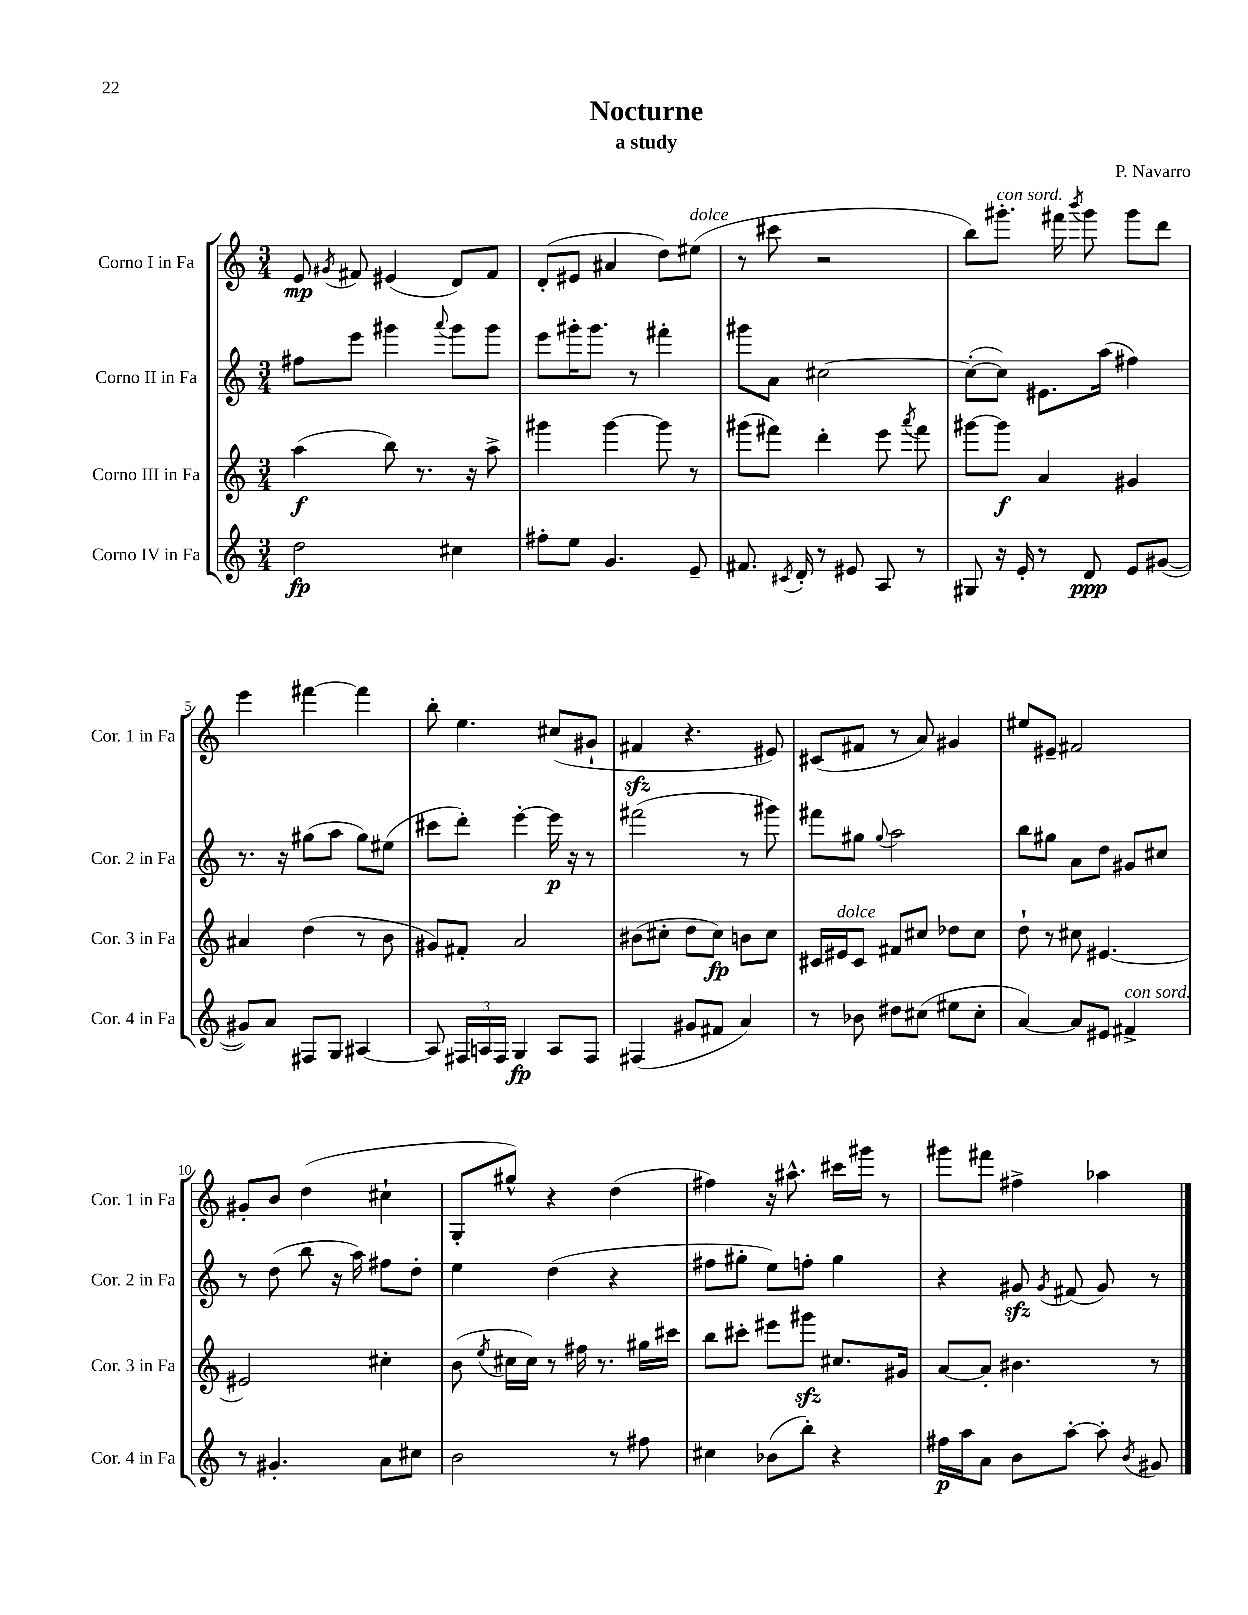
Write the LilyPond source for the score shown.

\header { title = "Nocturne" composer = "P. Navarro" subtitle = "a study" }
<<
\new StaffGroup <<
\new Staff = "s0" \with { instrumentName = "Corno I in Fa" shortInstrumentName = "Cor. 1 in Fa" } {
    \clef treble \key c \major \numericTimeSignature \time 3/4
    \autoBeamOff e'8\mp \acciaccatura { gis'8 } fis'8 eis'4( d'8[) fis'8] |
    d'8[-.( eis'8] ais'4 d''8[) eis''8]^\markup { \italic "dolce" }( |
    r8 cis'''8 r2 |
    b''8[) gis'''8.]-.^\markup { \italic "con sord." } fis'''16 \acciaccatura { b'''8 } gis'''8 gis'''8[ d'''8] |
    e'''4 fis'''4~ fis'''4 |
    b''8-. e''4. cis''8[( gis'8]-! |
    fis'4\sfz r4. eis'8) |
    cis'8[( fis'8] r8 a'8) gis'4 |
    eis''8[ eis'8]-- fis'2 |
    gis'8[-. b'8] d''4( cis''4-! |
    g8[-. gis''8]-^) r4 d''4( |
    fis''4) r16 ais''8.-^ cis'''16[ gis'''16] r8 |
    gis'''8[ fis'''8] fis''4-> aes''4 \bar "|." |
}
\new Staff = "s1" \with { instrumentName = "Corno II in Fa" shortInstrumentName = "Cor. 2 in Fa" } {
    \clef treble \key c \major \numericTimeSignature \time 3/4
    \autoBeamOff fis''8[ e'''8] gis'''4 \appoggiatura { a'''8 } gis'''8[ gis'''8] |
    e'''8[ gis'''16-. gis'''8.] r8 fis'''4-. |
    gis'''8[ a'8] cis''2~ |
    cis''8[~-.( cis''8]) eis'8.[ a''16]( fis''4) |
    r8. r16 gis''8[( a''8] gis''8[) eis''8]( |
    cis'''8[ d'''8]-.) e'''4~-. e'''16\p r16 r8 |
    fis'''2( r8 gis'''8) |
    fis'''8[ gis''8] \appoggiatura { gis''8 } a''2 |
    b''8[ gis''8] a'8[ d''8] gis'8[ cis''8] |
    r8 d''8( b''8 r16 a''16) fis''8[ d''8]-. |
    e''4 d''4( r4 |
    fis''8[ gis''8]-. e''8[) f''8]-. gis''4 |
    r4 gis'8\sfz \acciaccatura { gis'8 } fis'8( gis'8) r8 \bar "|." |
}
\new Staff = "s2" \with { instrumentName = "Corno III in Fa" shortInstrumentName = "Cor. 3 in Fa" } {
    \clef treble \key c \major \numericTimeSignature \time 3/4
    \autoBeamOff a''4\f( b''8) r8. r16 a''8-> |
    gis'''4 gis'''4~ gis'''8 r8 |
    gis'''8[( fis'''8]) d'''4-. e'''8 \acciaccatura { a'''8 } fis'''8 |
    gis'''8[~ gis'''8]\f a'4 gis'4 |
    ais'4 d''4( r8 b'8 |
    gis'8[) fis'8]-. a'2 |
    bis'8[( cis''8]-. d''8[ cis''8]\fp) b'8[ cis''8] |
    cis'16[ eis'16^\markup { \italic "dolce" } cis'8] fis'8[ cis''8] des''8[ cis''8] |
    d''8-! r8 cis''8 eis'4.~ |
    eis'2 cis''4-. |
    b'8( \acciaccatura { e''8 } cis''16[ cis''16]) r8 fis''16 r8. gis''16[ cis'''16] |
    b''8[ cis'''8]-. eis'''8[ gis'''8]\sfz cis''8.[ gis'16] |
    a'8[~ a'8]-. bis'4. r8 \bar "|." |
}
\new Staff = "s3" \with { instrumentName = "Corno IV in Fa" shortInstrumentName = "Cor. 4 in Fa" } {
    \clef treble \key c \major \numericTimeSignature \time 3/4
    \autoBeamOff d''2\fp cis''4 |
    fis''8[-. e''8] g'4. e'8-- |
    fis'8. \acciaccatura { cis'8 } d'16-. r8 eis'8 a8 r8 |
    gis8 r16 e'16-. r8 d'8\ppp e'8[ gis'8]~( |
    gis'8[) a'8] fis8[ g8] ais4~ |
    ais8 \tuplet 3/2 { fis16[ a16 fis16] } g4\fp a8[ fis8] |
    fis4( gis'8[ fis'8] a'4) |
    r8 bes'8 dis''8[ cis''8]( eis''8[ cis''8]-. |
    a'4~) a'8[ eis'8] fis'4->^\markup { \italic "con sord." } |
    r8 gis'4.-. a'8[ cis''8] |
    b'2 r8 fis''8 |
    cis''4 bes'8[( b''8]-.) r4 |
    fis''16[\p a''16 a'8] b'8[ a''8]~-. a''8-. \acciaccatura { b'8 } gis'8 \bar "|." |
}
>>
>>
